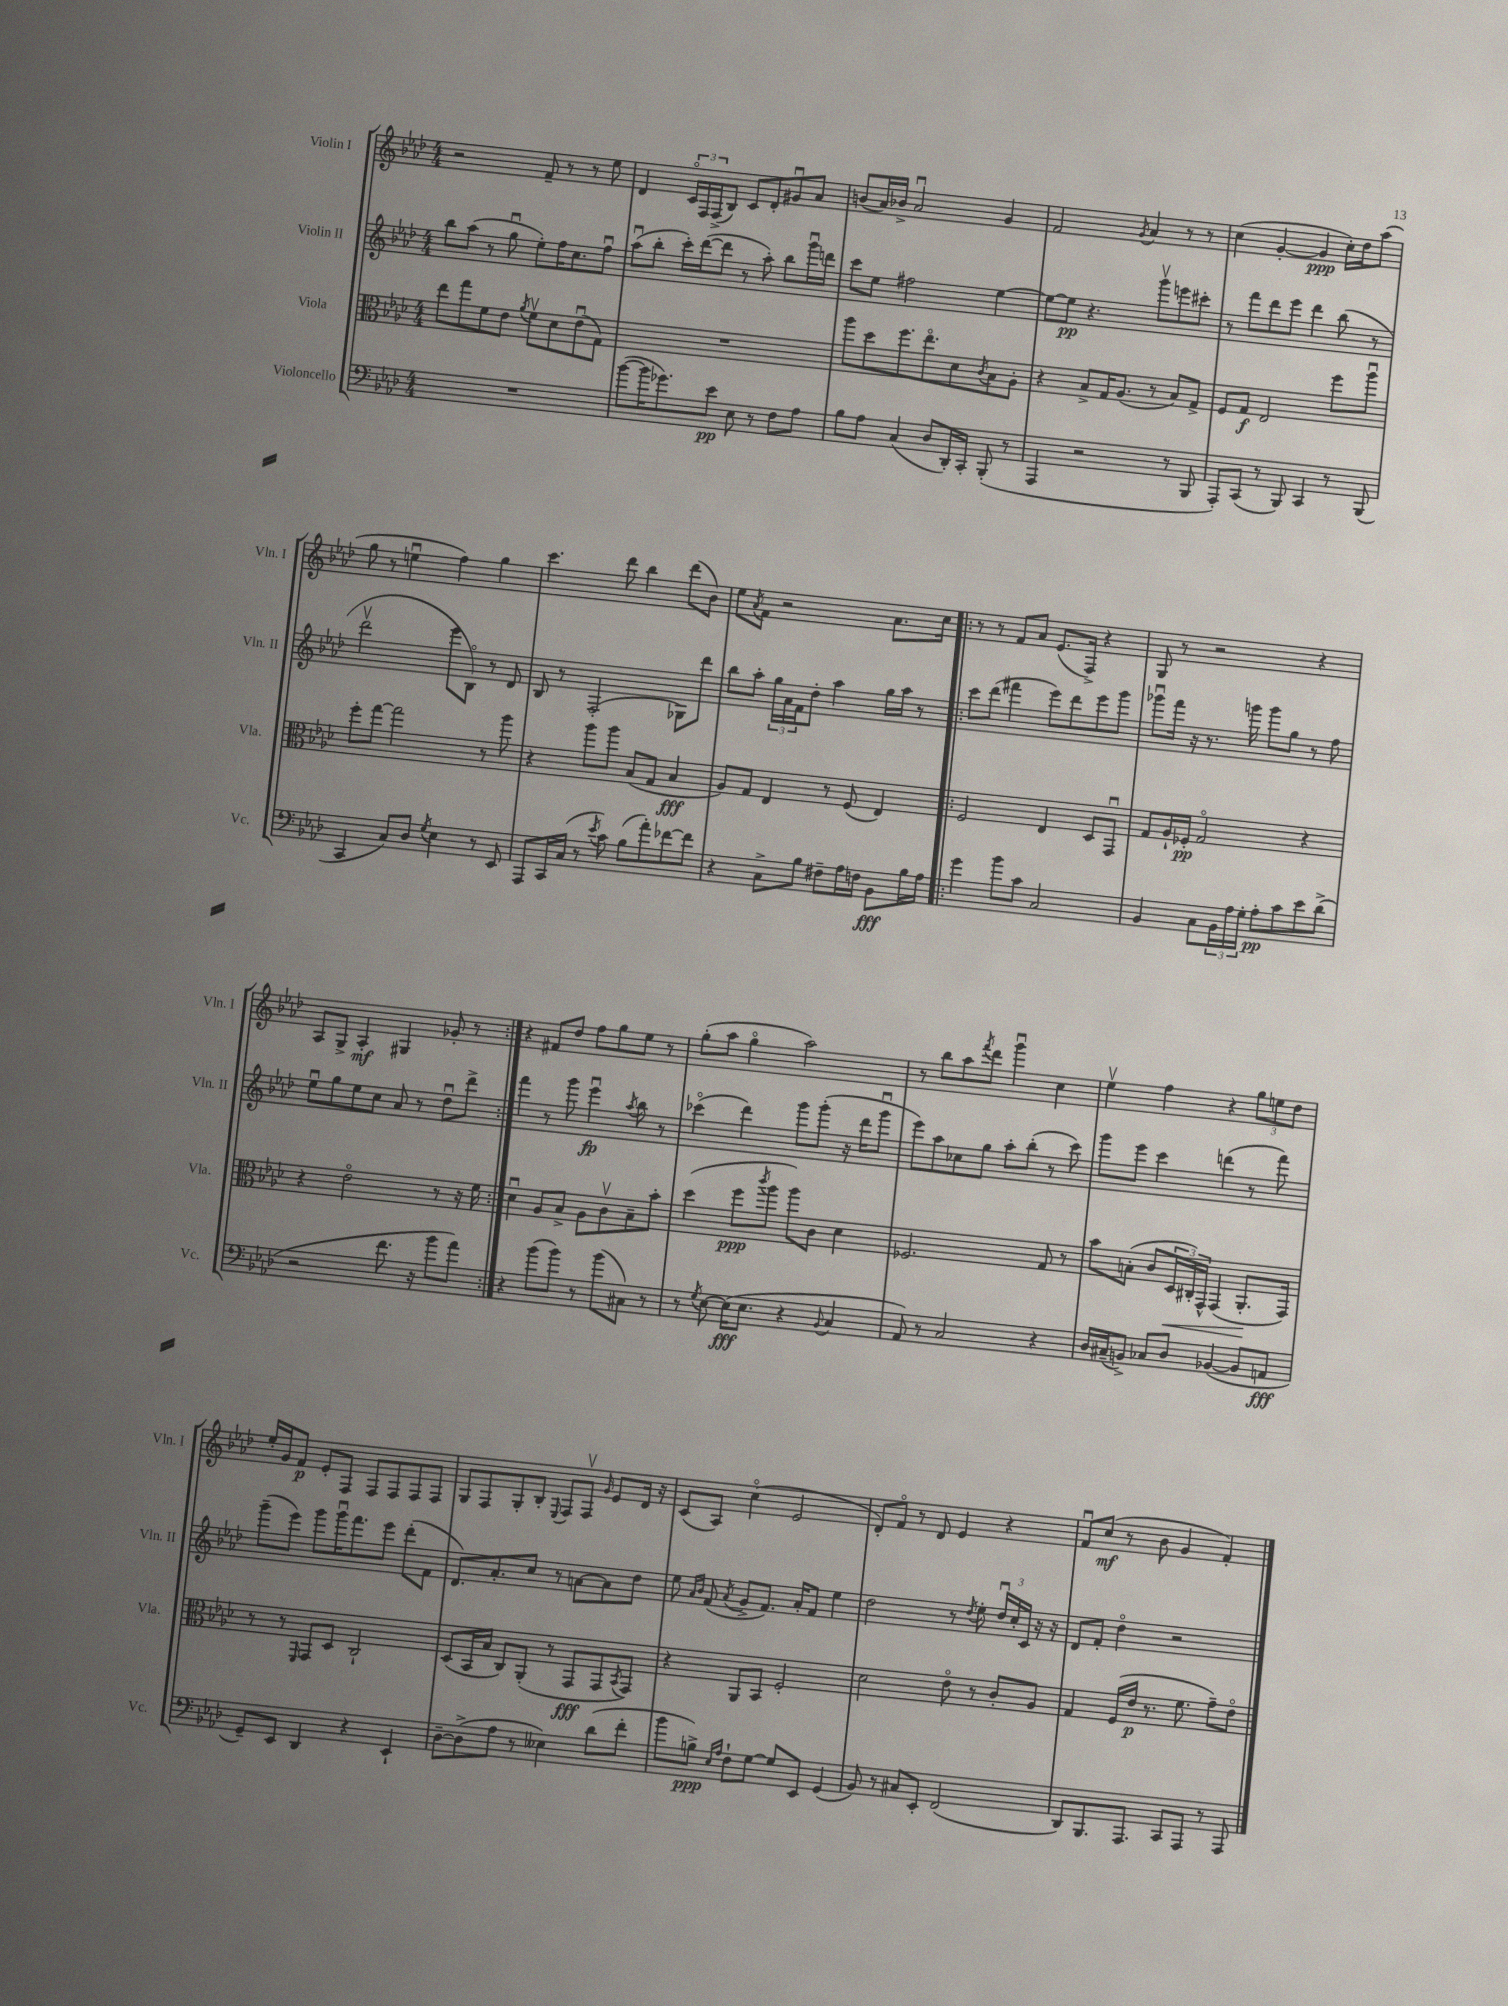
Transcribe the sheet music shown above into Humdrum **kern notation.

**kern	**dynam	**kern	**dynam	**kern	**dynam	**kern	**dynam
*part4	*part4	*part3	*part3	*part2	*part2	*part1	*part1
*staff4	*staff4	*staff3	*staff3	*staff2	*staff2	*staff1	*staff1
*I"Violoncello	*	*I"Viola	*	*I"Violin II	*	*I"Violin I	*
*I'Vc.	*	*I'Vla.	*	*I'Vln. II	*	*I'Vln. I	*
*clefF4	*	*clefC3	*	*clefG2	*	*clefG2	*
*k[b-e-a-d-]	*	*k[b-e-a-d-]	*	*k[b-e-a-d-]	*	*k[b-e-a-d-]	*
*M4/4	*	*M4/4	*	*M4/4	*	*M4/4	*
=45	=45	=45	=45	=45	=45	=45	=45
1r	.	8ee-\L	.	8bb-\L	.	2r	.
.	.	8gg\	.	(8aa-\J	.	.	.
.	.	8f\	.	8r	.	.	.
.	.	8e-\J	.	8ggu\	.	.	.
.	.	8qa-/	.	.	.	.	.
.	.	8fv\L	.	8ee-'\L)	.	8f~/	.
.	.	8d-\	.	16ff\K	.	8r	.
.	.	.	.	8.cc\	.	.	.
.	.	(8e-u\	.	.	.	8r	.
.	.	8G\J)	.	8ffu\J	.	8ee-\	.
=46	=46	=46	=46	=46	=46	=46	=46
([8b-\L	.	1r	.	(8aa-u\L	.	4d-/	.
16b-\K]	.	.	.	8bb-'\J	.	.	.
8.g-X\)	.	.	.	.	.	.	.
.	.	.	.	16ccc'\LL)	.	24c/LL	.
.	.	.	.	.	.	24F/	.
.	.	.	.	([16ddd-\J	.	.	.
.	.	.	.	.	.	(24F^/J	.
8e-\J	pp	.	.	8ddd-\J]	.	8B-/J)	.
8E-\	.	.	.	8r	.	8c/L	.
8r	.	.	.	8aa-'\)	.	8d-'/	.
8F\L	.	.	.	8bb-\L	.	8g#Xu/	.
8A-\J	.	.	.	16gggu\L	.	8a-/J	.
.	.	.	.	16dddn\JJ	.	.	.
=47	=47	=47	=47	=47	=47	=47	=47
8B-\L	.	8aa-\L	.	8ccc\L	.	(8bn/L	.
8A-\J	.	8dd-\	.	8ee-\J	.	16a-/L)	.
.	.	.	.	.	.	16b-X^/JJ	.
(4C/	.	8.ff\	.	2ff#X\	.	2a-u/	.
.	.	8.ee-\	.	.	.	.	.
8D-/L	.	.	.	.	.	.	.
16DD-'/L)	.	8d-\	.	.	.	.	.
16CC'/JJ	.	.	.	.	.	.	.
.	.	8qc/	.	.	.	.	.
(8BBB-'/	.	8B-\	.	[4ee-\	.	4g/	.
8r	.	8A-'\J	.	.	.	.	.
=48	=48	=48	=48	=48	=48	=48	=48
4AAA-/	.	4r	.	8ee-\L_	.	2f/	.
.	.	.	.	8ee-\J]	pp	.	.
2r	.	8B-^/L	.	4.r	.	.	.
.	.	16G/K	.	.	.	.	.
.	.	(8.A-/J	.	.	.	.	.
.	.	.	.	.	.	8qg/	.
.	.	.	.	.	.	4a-/	.
.	.	8r	.	8gggv\L	.	.	.
8r	.	8B-/L)	.	8eeen\	.	8r	.
8BBB-/	.	8G^/J	.	8ccc#X'\J	.	8r	.
=49	=49	=49	=49	=49	=49	=49	=49
8AAA-'/L)	.	8F/L	.	8r	.	(4cc\	.
(8CC/J	.	8G/J	f	8fff\L	.	.	.
8r	.	2E-/	.	8ddd-\	.	[4g'/	.
8BBB-/)	.	.	.	8eee-\J	.	.	.
4CC/	.	.	.	4ddd-\	.	4g/]	ppp
8r	.	8ff\L	.	(8bb-\	.	16cc'\LL)	.
.	.	.	.	.	.	16dd-\J	.
(8BBB-/	.	8aa-u\J	.	8r	.	(8aa-\J	.
!!LO:LB:g=z
=50	=50	=50	=50	=50	=50	=50	=50
4CC/	.	8ff'\L	.	2ddd-v\	.	8gg\	.
.	.	[8gg\J	.	.	.	8r	.
8C/L)	.	2gg\]	.	.	.	4eenu\	.
8D-/J	.	.	.	.	.	.	.
8qG/	.	.	.	.	.	.	.
4E-\	.	.	.	8eee-\L	.	4ff\)	.
.	.	.	.	8B-\J)	.	.	.
8r	.	8r	.	8r	.	4gg\	.
8EE-/	.	8aa-\	.	8d-/	.	.	.
=51	=51	=51	=51	=51	=51	=51	=51
8AAA-/L	.	4r	.	8B-/	.	4.ccc\	.
16CC/L	.	.	.	8r	.	.	.
(16C/JJ	.	.	.	.	.	.	.
8r	.	8aa-\L	.	(2F'/	.	.	.
8qe-/	.	.	.	.	.	.	.
8c\)	.	8aa-\J	.	.	.	8ddd-\	.
(8B-\L	.	(8B-/L	.	.	.	4bb-\	.
8a-'\)	.	8G/J	.	.	.	.	.
[8f-X\	.	4B-/	fff	8G-X\L)	.	(8ddd-\L	.
8f-\J]	.	.	.	8ddd-\J	.	8b-\J)	.
=52	=52	=52	=52	=52	=52	=52	=52
4r	.	8A-/L)	.	8bb-\L	.	8ee-\L	.
.	.	.	.	.	.	8qa-/	.
.	.	8G/J	.	8aa-'\J	.	8f\J	.
8C^\L	.	4E-/	.	24gg\LL	.	2r	.
.	.	.	.	24a-\	.	.	.
.	.	.	.	24f\J	.	.	.
8B-\J	.	.	.	8dd-'\J	.	.	.
8F#X~\L	.	8r	.	4aa-\	.	.	.
16A-\L	.	(8F/	.	.	.	.	.
16Fn\JJ	.	.	.	.	.	.	.
8BB-\L	fff	4E-/)	.	16gg\LL	.	8.a-\L	.
.	.	.	.	16aa-\JJ	.	.	.
16B-\L	.	.	.	8r	.	.	.
16A-\JJ	.	.	.	.	.	16cc\Jk	.
=53!|:	=53!|:	=53!|:	=53!|:	=53!|:	=53!|:	=53!|:	=53!|:
4g\	.	2F/	.	8ccc\L	.	8r	.
.	.	.	.	(8ddd-\J	.	8r	.
8b-\L	.	.	.	4fff#X\	.	8f/L	.
8c\J	.	.	.	.	.	8a-/J	.
2C/	.	4E-/	.	8eee-\L)	.	(8.e-/L	.
.	.	.	.	8ddd-\	.	.	.
.	.	.	.	.	.	16F^/Jk)	.
.	.	8D-/L	.	8eee-\	.	4r	.
.	.	8GGu/J	.	8ggg\J	.	.	.
=54	=54	=54	=54	=54	=54	=54	=54
4BB-/	.	8G/L	.	8ggg-Xu\L	.	8G/	.
.	.	16A-`/L	.	16fff\Jk	.	8r	.
.	.	16F-X'/JJ	pp	16r	.	.	.
8C\L	.	2G/	.	8.r	.	2r	.
24BB-\L	.	.	.	.	.	.	.
24A-\	.	.	.	.	.	.	.
.	.	.	.	16gggn\	.	.	.
24G'\JJ	.	.	.	.	.	.	.
8A-'\L	pp	.	.	8ggg\L	.	.	.
8c\	.	.	.	8gg\J	.	.	.
8e-\	.	4r	.	8r	.	4r	.
(8d-^\J	.	.	.	8ff\	.	.	.
!!LO:LB:g=z
=55	=55	=55	=55	=55	=55	=55	=55
2r	.	4r	.	8ee-u\L	.	8A-/L	.
.	.	.	.	8gg\	.	8G^/J	.
.	.	2e-\	.	8ee-\	.	4A-'/	mf
.	.	.	.	8cc\J	.	.	.
8.f\	.	.	.	8a-/	.	4G#X/	.
.	.	.	.	8r	.	.	.
16r	.	.	.	.	.	.	.
8b-\L	.	8r	.	8dd-u\L	.	8g-X'/	.
8a-\J)	.	16r	.	8ddd-^\J	.	8r	.
.	.	16f\	.	.	.	.	.
=56:|!	=56:|!	=56:|!	=56:|!	=56:|!	=56:|!	=56:|!	=56:|!
4r	.	4d-u\	.	4fff\	.	4r	.
(8b-\L	.	8A-/L	.	8r	.	8f#X/L	.
8b-\J)	.	8B-^/J	.	8ggg\	.	8dd-/J	.
8r	.	8A-\L	.	4eee-u\	fp	8ff\L	.
(8b-\L	.	8cv\	.	.	.	8gg\	.
.	.	.	.	8qaa-/	.	.	.
8C#X\J)	.	8B-~\	.	8bb-\	.	8ee-\J	.
8r	.	8b-'\J	.	8r	.	8r	.
=57	=57	=57	=57	=57	=57	=57	=57
8r	.	(4dd-\	.	(4ccc-X\	.	(8gg'\L	.
8qG/	.	.	.	.	.	.	.
[8E-\	.	.	.	.	.	8aa-\J	.
(16E-\KL]	fff	8ff\L	ppp	4ddd-\)	.	4gg\	.
8.E-\J	.	.	.	.	.	.	.
.	.	8qccc/	.	.	.	.	.
.	.	8aa-\J	.	.	.	.	.
4r	.	8aa-\L)	.	8ggg\L	.	2aa-\)	.
.	.	8c\J	.	(8ggg'\J	.	.	.
8qqBB-/	.	.	.	.	.	.	.
4C/	.	4d-\	.	16r	.	.	.
.	.	.	.	16ddd-\KL	.	.	.
.	.	.	.	8gggu\J	.	.	.
=58	=58	=58	=58	=58	=58	=58	=58
8AA-/)	.	2.F-X/	.	8eee-\L)	.	8r	.
8r	.	.	.	8aa-\	.	8bb-\L	.
2C/	.	.	.	8cc-X\	.	8aa-\	.
.	.	.	.	.	.	8qfff/	.
.	.	.	.	8gg\J	.	8ddd-\J	.
.	.	.	.	8aa-'\L	.	4gggu\	.
.	.	.	.	(8bb-'\J	.	.	.
4r	.	8G/	.	8r	.	4cc\	.
.	.	8r	.	8ccc\)	.	.	.
=59	=59	=59	=59	=59	=59	=59	=59
16D-/LL	.	8b-\L	.	8ggg\L	.	4ee-v\	.
(16C#X~/J	.	.	.	.	.	.	.
8BBn^/J)	.	(8Bn'\J	.	8eee-\J	.	.	.
8C-X/L	.	8c/L	.	4ccc\	.	4ff\	.
!	!	!	!LO:HP:b	!	!	!	!
8D-/J	.	24D-/L	<	.	.	.	.
.	.	24C#X'/)	.	.	.	.	.
.	.	24GG^^/JJ	.	.	.	.	.
([4BB-X/	.	(4GG/	.	(4dddn\	.	4r	.
8BB-/L]	.	8.AA-'/L	.	8r	.	12gg\L	.
.	.	.	.	.	.	12een\	.
8AAn/J	fff	.	.	8fff\)	.	.	.
.	.	.	.	.	.	12dd-\J	.
.	.	16GG/Jk)	[	.	.	.	.
!!LO:LB:g=z
=60	=60	=60	=60	=60	=60	=60	=60
8GG~/L)	.	8r	.	(8ggg~\L	.	16ee-'/LL	.
.	.	.	.	.	.	16g/J	.
8EE-/J	.	8r	.	8eee-\J)	.	8f/J	p
.	.	16qqFF/	.	.	.	.	.
4DD-/	.	8GG/L	.	8ggg\L	.	8e-'/L	.
.	.	8D-/J	.	16gggu\K	.	8F/J	.
.	.	.	.	8.fff\	.	.	.
4r	.	2C`/	.	.	.	8F/L	.
.	.	.	.	8eee-\J	.	8F/	.
4EE-`/	.	.	.	(8ddd-'\L	.	8F/	.
.	.	.	.	8f\J	.	8F/J	.
=61	=61	=61	=61	=61	=61	=61	=61
[8D-~\L	.	(8D-/L	.	8.d-/L)	.	8G/L	.
(8D-^\]	.	16BB-/L	.	.	.	8F/	.
.	.	16B-/JJ	.	8.a-'/	.	.	.
8A-\J	.	8C/L)	.	.	.	8G'/	.
8r	.	(8AA-'/J	.	8cc/J	.	8B-'/J	.
.	.	.	.	.	.	8qqE-/	.
4E--X\)	.	8r	.	8r	.	8F/L	.
.	.	8GG/L	fff	[8an\L	.	8Fv/J	.
.	.	.	.	.	.	16qqg/	.
(8d-\L	.	8GG/	.	8a\]	.	8e-/L	.
.	.	8qBB-/	.	.	.	.	.
8f'\J	.	8GG/J)	.	8dd-\J	.	16d-/Jk	.
.	.	.	.	.	.	16r	.
=62	=62	=62	=62	=62	=62	=62	=62
8b-\L	.	4r	.	8ee-\	.	(8c/L	.
.	.	.	.	16qqa-/LL	.	.	.
.	.	.	.	16qqb-/JJ	.	.	.
8Bn^\J)	ppp	.	.	(8f/	.	8A-/J)	.
16qqE-/LL	.	.	.	.	.	.	.
16qqA-/JJ	.	.	.	8qa-/	.	.	.
8F`\L	.	8AA-/L	.	8g^/L	.	(4cc\	.
[8G\J	.	8BB-/J	.	8.f/J)	.	.	.
8G/L]	.	2F'/	.	.	.	2e-/	.
.	.	.	.	16a-'/KL	.	.	.
8EE-/J	.	.	.	8f/J	.	.	.
(4GG/	.	.	.	4ee-\	.	.	.
=63	=63	=63	=63	=63	=63	=63	=63
8BB-/)	.	2d-\	.	2dd-\	.	8d-'/L)	.
8r	.	.	.	.	.	8f/J	.
8C#X/L	.	.	.	.	.	8r	.
8EE-'/J	.	.	.	.	.	8d-/	.
(2FF/	.	8e-\	.	8r	.	4e-/	.
.	.	.	.	8qdd-/	.	.	.
.	.	8r	.	8ee-'\	.	.	.
.	.	8c'/L	.	24dd-u/LL	.	4r	.
.	.	.	.	24cc'/	.	.	.
.	.	.	.	24c/JJ	.	.	.
.	.	8A-/J	.	16r	.	.	.
.	.	.	.	16r	.	.	.
=64	=64	=64	=64	=64	=64	=64	=64
8DD-/L)	.	4G/	.	8d-/L	.	8fu/L	.
8.BBB-/	.	.	.	8f'/J	.	(8cc/J	mf
.	.	(16F/LL	.	4dd-\	.	8r	.
8.AAA-/J	.	16e-/JJ	p	.	.	.	.
.	.	8.r	.	.	.	8b-\	.
8CC/L	.	.	.	2r	.	4g/	.
.	.	8.f\	.	.	.	.	.
8AAA-/J	.	.	.	.	.	.	.
8r	.	8g~\L)	.	.	.	4f'/)	.
8AAA-/	.	8e-\J	.	.	.	.	.
==	==	==	==	==	==	==	==
*-	*-	*-	*-	*-	*-	*-	*-
